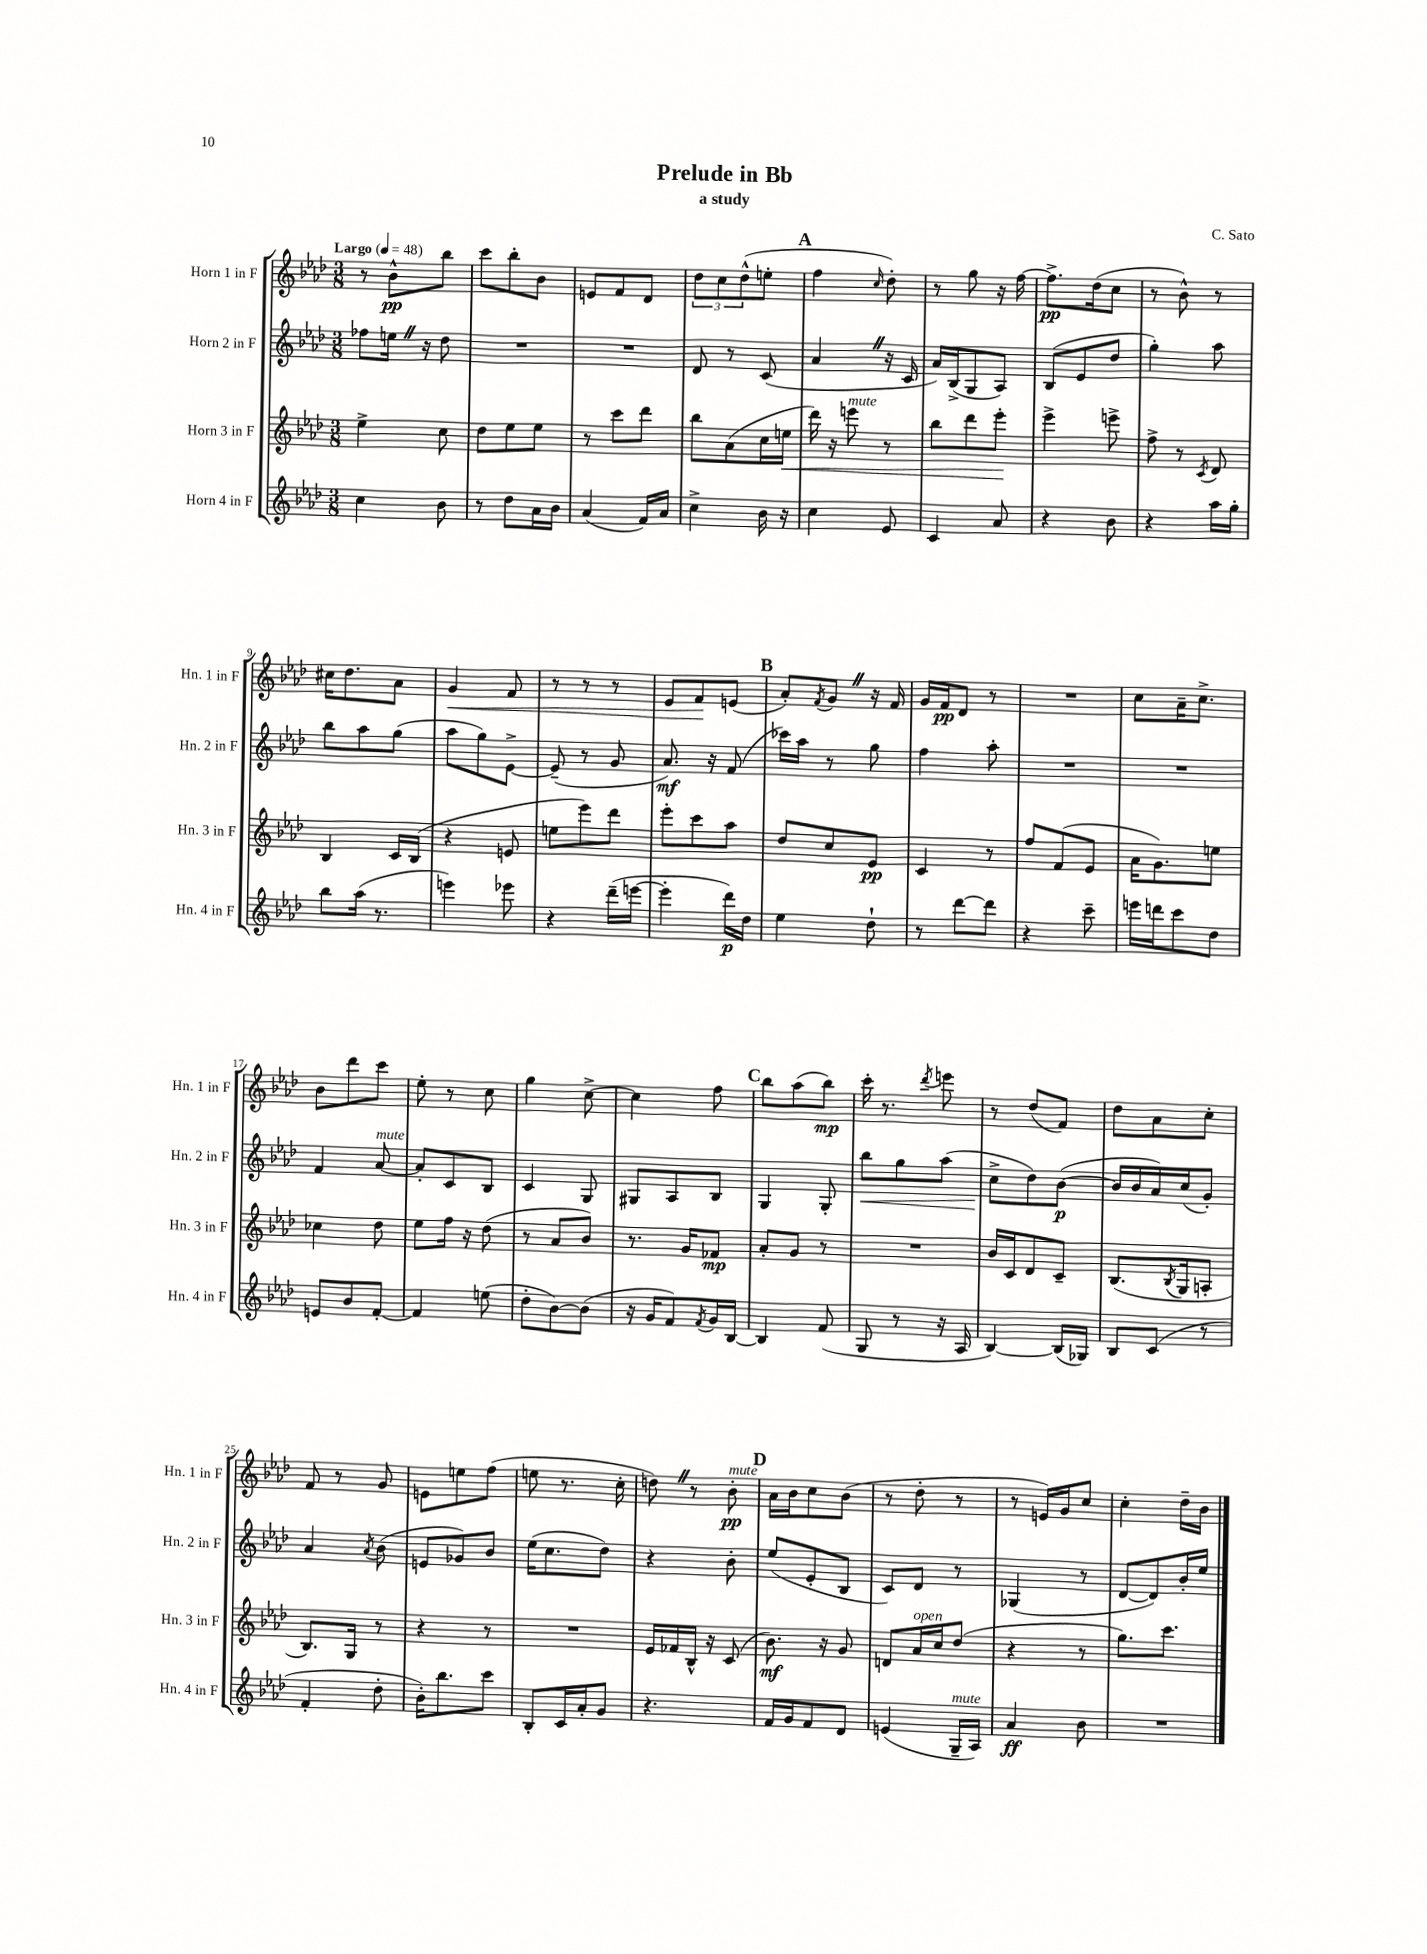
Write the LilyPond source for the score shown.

\header { title = "Prelude in Bb" composer = "C. Sato" subtitle = "a study" }
<<
\new StaffGroup <<
\new Staff = "s0" \with { instrumentName = "Horn 1 in F" shortInstrumentName = "Hn. 1 in F" } {
    \clef treble \key aes \major \numericTimeSignature \time 3/8 \tempo "Largo" 4 = 48
    r8 bes'8-^\pp bes''8 |
    c'''8 bes''8-. bes'8 |
    e'8 f'8 des'8 |
    \tuplet 3/2 { des''8 c''8 des''8-^( } e''8-. |
    \mark \markup { \bold "A" } f''4 \grace { c''16 } des''8-.) |
    r8 g''8 r16 f''16~ |
    f''8.->\pp des''16( c''8 |
    r8 bes'8-^) r8 |
    cis''16 des''8. aes'8 |
    g'4\< f'8 |
    r8 r8 r8 |
    ees'8 f'8\! e'8( |
    \mark \markup { \bold "B" } aes'8-.) \acciaccatura { f'8 } g'8 \once \override BreathingSign.text = \markup { \musicglyph "scripts.caesura.straight" } \breathe r16 f'16 |
    g'16 f'16\pp des'8 r8 |
    R4. |
    c''8 aes'16-- c''8.-> |
    bes'8 des'''8 c'''8 |
    ees''8-. r8 c''8 |
    g''4 c''8~-> |
    c''4 f''8 |
    \mark \markup { \bold "C" } bes''8 aes''8( bes''8\mp) |
    c'''16-. r8. \acciaccatura { des'''8 } e'''8 |
    r8 des''8( f'8) |
    des''8 aes'8 c''8-. |
    f'8 r8 g'8 |
    e'8 e''8 f''8( |
    e''8 r8. c''16-. |
    d''8) \once \override BreathingSign.text = \markup { \musicglyph "scripts.caesura.straight" } \breathe r8 bes'8-.\pp^\markup { \italic "mute" } |
    \mark \markup { \bold "D" } aes'16 bes'16 c''8 bes'8( |
    r8 des''8-. r8 |
    r8 e'16) g'16 c''8 |
    c''4-. des''16-- bes'16 \bar "|." |
}
\new Staff = "s1" \with { instrumentName = "Horn 2 in F" shortInstrumentName = "Hn. 2 in F" } {
    \clef treble \key aes \major \numericTimeSignature \time 3/8
    fes''8 e''16 \once \override BreathingSign.text = \markup { \musicglyph "scripts.caesura.straight" } \breathe r16 des''8 |
    R4. |
    R4. |
    des'8 r8 c'8( |
    \mark \markup { \bold "A" } aes'4 \once \override BreathingSign.text = \markup { \musicglyph "scripts.caesura.straight" } \breathe r16 c'16 |
    aes'16) bes16->( g8 aes8) |
    bes8( ees'8 des''8 |
    g''4-.) aes''8 |
    bes''8 aes''8 g''8( |
    aes''8 g''8) ees'8~-> |
    ees'8--( r8 g'8 |
    aes'8.\mf) r16 f'8( |
    \mark \markup { \bold "B" } ces'''16) aes''16 r8 g''8 |
    f''4 aes''8-. |
    R4. |
    R4. |
    f'4 aes'8~^\markup { \italic "mute" } |
    aes'8-. c'8 bes8 |
    c'4 g8 |
    gis8 aes8 bes8 |
    \mark \markup { \bold "C" } g4 g8-. |
    bes''8\< g''8 aes''8( |
    c''8->\! des''8) bes'8~\p( |
    bes'16 bes'16 aes'16) c''16( g'8-.) |
    aes'4 \acciaccatura { aes'8 } bes'8( |
    e'8 ges'8) bes'8 |
    ees''16( c''8. des''8) |
    r4 bes'8-. |
    \mark \markup { \bold "D" } ees''8( ees'8-. bes8 |
    c'8) des'8 r8 |
    ges4( r8 |
    des'8~ des'8) bes'16-. ees''16 \bar "|." |
}
\new Staff = "s2" \with { instrumentName = "Horn 3 in F" shortInstrumentName = "Hn. 3 in F" } {
    \clef treble \key aes \major \numericTimeSignature \time 3/8
    ees''4-> c''8 |
    des''8 ees''8 ees''8 |
    r8 c'''8 des'''8 |
    bes''8 aes'8( c''16 e''16\< |
    \mark \markup { \bold "A" } des'''16) r16 e'''8^\markup { \italic "mute" } r8 |
    bes''8 des'''8 ees'''8-.\! |
    ees'''4-> e'''8-> |
    f''8-> r8 \acciaccatura { c'8 } des'8 |
    bes4 c'16 bes16( |
    r4 e'8 |
    e''8 ees'''8) des'''8 |
    ees'''8-. c'''8 aes''8 |
    \mark \markup { \bold "B" } des''8 c''8 ees'8\pp |
    c'4 r8 |
    f''8 f'8( ees'8 |
    aes'16 g'8.) e''8 |
    ces''4 des''8 |
    ees''8 f''16 r16 des''8( |
    r8 aes'8 bes'8) |
    r8. g'16 fes'8\mp |
    \mark \markup { \bold "C" } aes'8-. g'8 r8 |
    R4. |
    bes'16 c'16 des'8 c'8-- |
    bes8.( \acciaccatura { bes8 } g16 a8-. |
    bes8.) g16 r8 |
    r4 r8 |
    R4. |
    ees'16 fes'16 bes16-^ r16 c'8( |
    \mark \markup { \bold "D" } bes'8.\mf) r16 g'8 |
    d'8 aes'16^\markup { \italic "open" } c''16 des''8( |
    r4 r8 |
    g''8.) c'''8. \bar "|." |
}
\new Staff = "s3" \with { instrumentName = "Horn 4 in F" shortInstrumentName = "Hn. 4 in F" } {
    \clef treble \key aes \major \numericTimeSignature \time 3/8
    c''4 bes'8 |
    r8 des''8 aes'16 bes'16 |
    aes'4( f'16) aes'16 |
    c''4-> bes'16 r16 |
    \mark \markup { \bold "A" } c''4 ees'8 |
    c'4 aes'8 |
    r4 bes'8 |
    r4 aes''16 g''16-. |
    bes''8 aes''16( r8. |
    e'''4) ees'''8 |
    r4 des'''16--( e'''16~ |
    e'''4-. des'''16\p) des''16 |
    \mark \markup { \bold "B" } ees''4 des''8-! |
    r8 des'''8~ des'''8 |
    r4 c'''8-- |
    e'''16 d'''16 c'''8 des''8 |
    e'8 bes'8 f'8~-. |
    f'4 e''8( |
    des''8-. bes'8~) bes'8( |
    r16 g'16 f'8) \acciaccatura { f'8 } g'16 bes16~ |
    \mark \markup { \bold "C" } bes4 f'8( |
    g8 r8 r16 aes16 |
    bes4~) bes16( ges16) |
    bes8 c'8( r8 |
    f'4-. des''8-. |
    bes'16-.) bes''8. c'''8 |
    bes8-. c'16 aes'16-. g'8 |
    r4. |
    \mark \markup { \bold "D" } f'16 g'16 f'8 des'8 |
    e'4( g16--^\markup { \italic "mute" } aes16) |
    aes'4\ff bes'8 |
    R4. \bar "|." |
}
>>
>>
